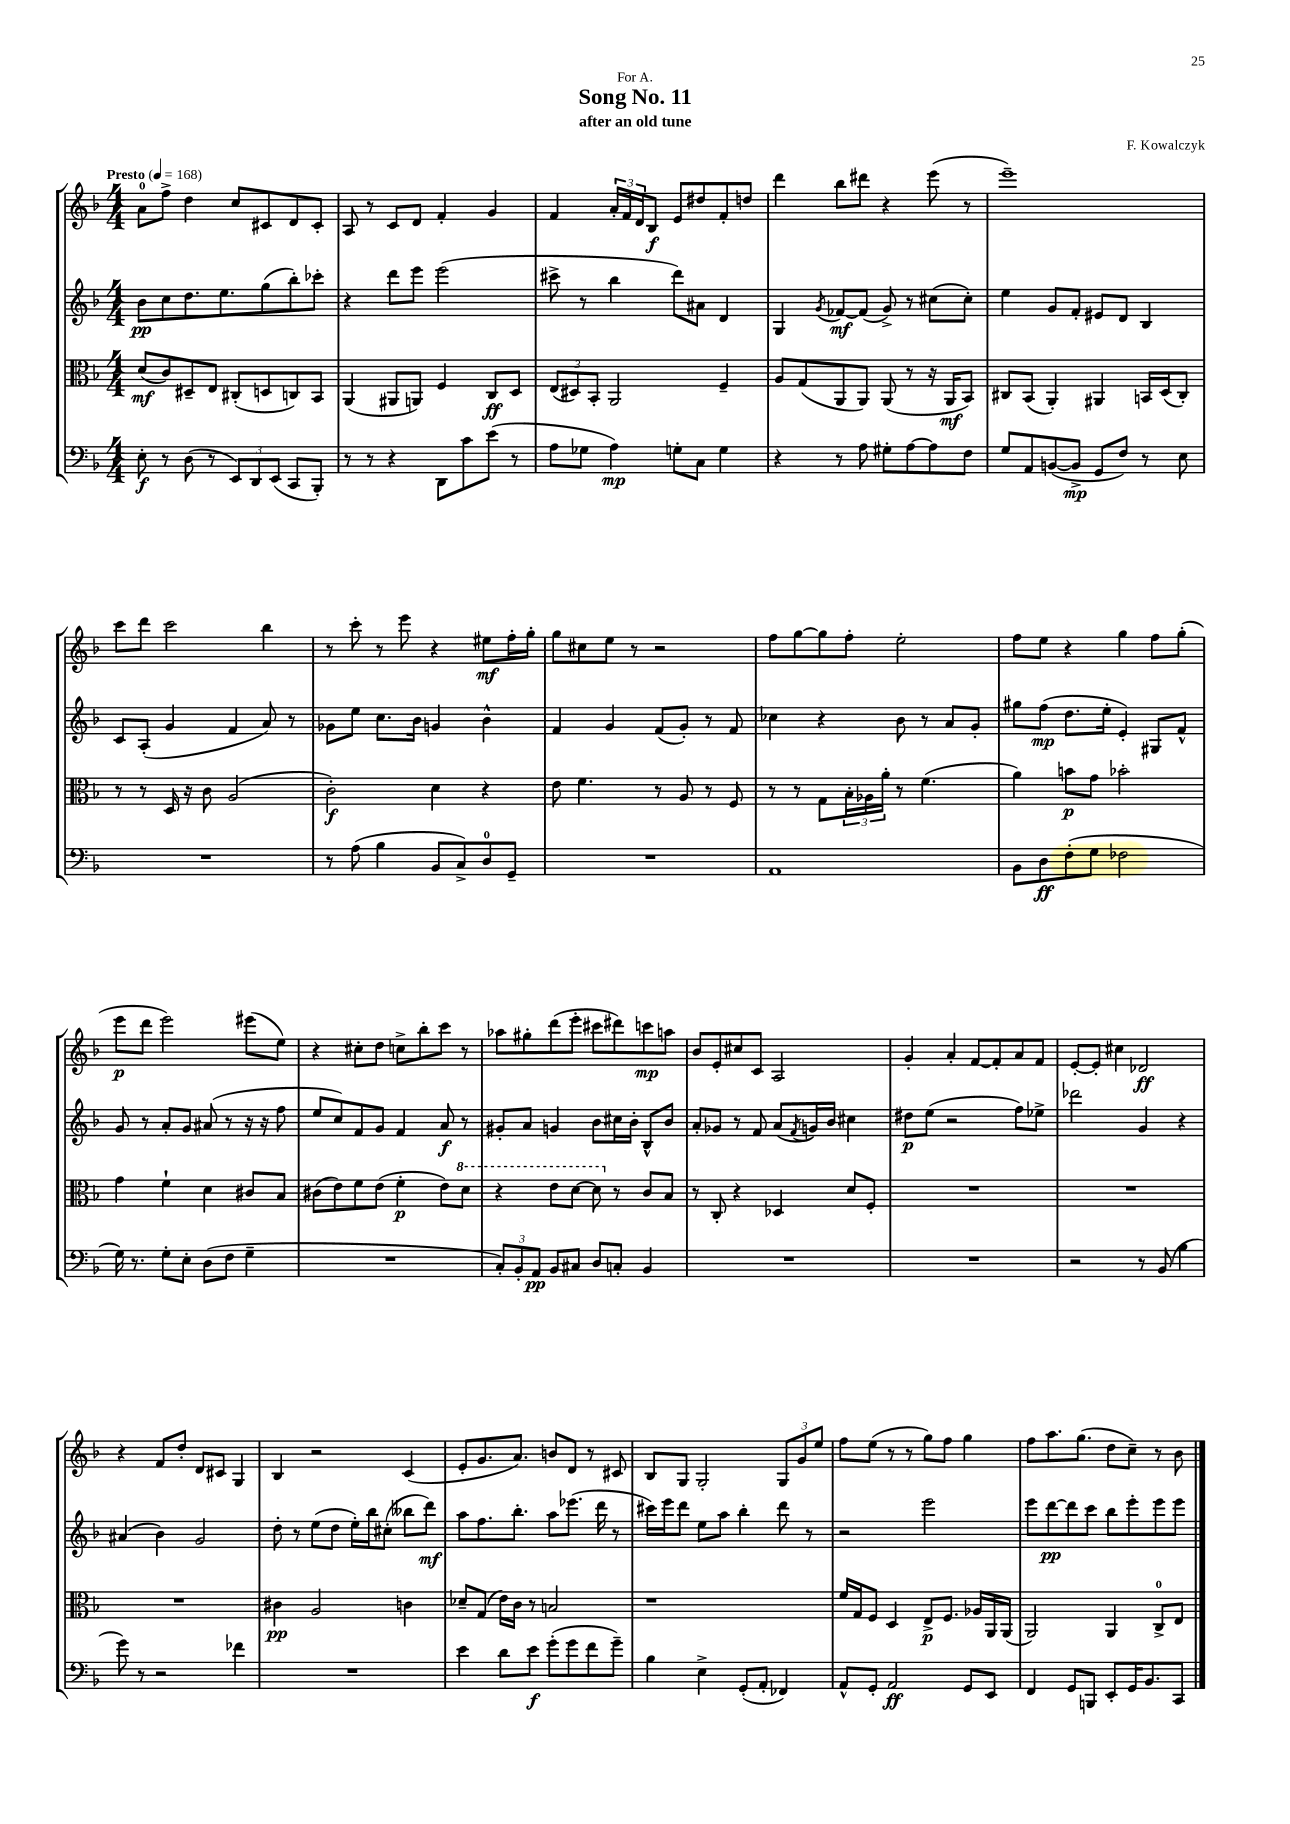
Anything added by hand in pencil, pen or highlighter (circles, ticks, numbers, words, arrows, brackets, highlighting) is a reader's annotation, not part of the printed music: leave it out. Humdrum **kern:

**kern	**kern	**kern	**kern
*staff4	*staff3	*staff2	*staff1
*clefF4	*clefC3	*clefG2	*clefG2
*k[b-]	*k[b-]	*k[b-]	*k[b-]
*M4/4	*M4/4	*M4/4	*M4/4
*MM168	*MM168	*MM168	*MM168
8E'	(8d	8b-	8a
8r	8c)	8cc	8ff^
(8D	8D#~	8.dd	4dd
8r	8E	.	.
.	.	8.ee	.
12EE)	(8C#'	.	8cc
12DD	.	.	.
.	8D	(8gg	8c#
(12EE	.	.	.
8CC	8C)	8bb-')	8d
8BBB-')	8BB-	8ccc-'	8c#'
=	=	=	=
8r	(4AA	4r	8A
8r	.	.	8r
4r	8AA#	8ddd	8c
.	8AA)	8eee	8d
8DD	4F	(2eee	4f'
8c	.	.	.
(8e	8C	.	4g
8r	8D	.	.
=	=	=	=
8A	(12E	8ccc#^	4f
.	12D#)	.	.
8G-	.	8r	.
.	12BB-'	.	.
4A)	2AA	4bb-	24a'
.	.	.	24f
.	.	.	24d
.	.	.	8B-
8G'	.	8ddd)	8e
8C	.	8a#	8dd#
4G	4F~	4d	8f'
.	.	.	8dd
=	=	=	=
4r	8A	4G	4ddd
.	(8G	.	.
.	.	8qg	.
8r	8AA	[8f-	8bb-
8A	8AA)	(8f-]	8ddd#
8G#'	(8AA	8g^)	4r
[8A	8r	8r	.
8A]	16r	(8cc#	(8eee
.	16AA	.	.
8F	8BB-)	8cc#')	8r
=	=	=	=
8G	8C#	4ee	1eee~)
8AA	(8BB-	.	.
([8BB	4AA')	8g	.
8BB^]	.	8f'	.
8GG	4AA#	8e#	.
8F)	.	8d	.
8r	16BB	4B-	.
.	(16D	.	.
8E	8C#')	.	.
=	=	=	=
1r	8r	8c	8ccc
.	8r	(8A'	8ddd
.	16D	4g	2ccc
.	16r	.	.
.	8c	.	.
.	(2A	4f	.
.	.	8a)	4bb-
.	.	8r	.
=	=	=	=
8r	2c')	8g-	8r
(8A	.	8ee	8ccc'
4B-	.	8.cc	8r
.	.	.	8eee
.	.	16b-	.
8BB-	4d	4g	4r
8C^)	.	.	.
8D	4r	4b-^^	8ee#
8GG~	.	.	16ff'
.	.	.	16gg'
=	=	=	=
1r	8e	4f	8gg
.	4.f	.	8cc#
.	.	4g	8ee
.	.	.	8r
.	8r	(8f	2r
.	8A	8g')	.
.	8r	8r	.
.	8F	8f	.
=	=	=	=
1AA	8r	4cc-	8ff
.	8r	.	[8gg
.	8G	4r	8gg]
.	24B-'	.	8ff'
.	24A-	.	.
.	24a'	.	.
.	8r	8b-	2ee'
.	(4.f	8r	.
.	.	8a	.
.	.	8g'	.
=	=	=	=
8BB-	4a)	8gg#	8ff
8D	.	(8ff	8ee
(8F'	8b	8.dd	4r
8G	8g	.	.
.	.	16ee'	.
2F-	2b-'	4e')	4gg
.	.	8G#	8ff
.	.	8f^^	(8gg'
=	=	=	=
16G)	4g	8g	8eee
8.r	.	.	.
.	.	8r	8ddd
8G'	4f`	8a'	2eee)
8E'	.	8g	.
(8D	4d	(8a#	.
8F	.	8r	.
4G~	8c#	16r	(8eee#
.	.	16r	.
.	8B-	8ff	8ee)
=	=	=	=
1r	(8c#	8ee	4r
.	8e)	8cc)	.
.	8f	8f	8cc#'
.	(8e	8g	8dd
.	4f'	4f	8cc^
.	.	.	8bb-'
.	8e)	8a	8ccc
.	8dd	8r	8r
=	=	=	=
12C')	4r	8g#'	8aa-
12BB-'	.	.	.
.	.	8a	8gg#'
12AA	.	.	.
8BB-	8ee	4g	(8ddd
8C#	[8dd	.	8eee'
8D	8dd]	8b-	8ccc#
8C'	8r	16cc#	8ddd#)
.	.	16b-'	.
4BB-	8c	8B-^^	8ccc
.	8B-	8b-	8aa
=	=	=	=
1r	8r	8a'	8b-
.	8C'	8g-	8e'
.	4r	8r	8cc#
.	.	8f	8c
.	4D-	(8a	2A
.	.	8qf	.
.	.	16g)	.
.	.	16b-	.
.	8d	4cc#	.
.	8F'	.	.
=	=	=	=
1r	1r	8dd#	4g'
.	.	(8ee	.
.	.	2r	4a'
.	.	.	[8f
.	.	.	8f']
.	.	8ff)	8a
.	.	8ee-^	8f
=	=	=	=
2r	1r	2ddd-	[8e'
.	.	.	8e']
.	.	.	4cc#
8r	.	4g	2d-
(8BB-	.	.	.
4B-	.	4r	.
=	=	=	=
8g)	1r	(4a#	4r
8r	.	.	.
2r	.	4b-)	8f
.	.	.	8dd'
.	.	2g	8d
.	.	.	8c#
4f-	.	.	4G
=	=	=	=
1r	4c#	8dd'	4B-
.	.	8r	.
.	2A	(8ee	2r
.	.	8dd	.
.	.	16ee')	.
.	.	16bb-	.
.	.	(8cc#'	.
.	4c	8bb--	(4c
.	.	8ddd)	.
=	=	=	=
4e	8d-~	8aa	8e'
.	(8G	8.ff	8.g
8d	16e)	.	.
.	16c	8.bb-'	8.a)
8e	8r	.	.
(8g'	2B	8aa	8b
8g	.	(8.eee-	8d
8f	.	.	8r
.	.	16ddd	.
8g~)	.	8r	8c#
=	=	=	=
4B-	1r	16ccc#)	8B-
.	.	16eee	.
.	.	8ddd	8G
4E^	.	8ee	2G'
.	.	8aa	.
(8GG'	.	4bb-'	.
8AA'	.	.	.
4FF-)	.	8ddd	12G
.	.	.	12g
.	.	8r	.
.	.	.	12ee
=	=	=	=
8AA^^	16f	2r	8ff
.	16G	.	.
8GG'	8F	.	(8ee
2AA	4D	.	8r
.	.	.	8r
.	8E^	2eee	8gg)
.	8.F	.	8ff
8GG	.	.	4gg
.	16A-	.	.
8EE	16AA	.	.
.	(16AA	.	.
=	=	=	=
4FF	2AA)	8eee	8ff
.	.	[8ddd	8.aa
8GG	.	8ddd]	.
.	.	.	(8.gg
8BBB	.	8ccc	.
8EE'	4AA	8bb-	8dd
16GG	.	8eee'	8cc~)
8.BB-	.	.	.
.	8C^	8eee	8r
8CC	8E	8eee	8b-
==	==	==	==
*-	*-	*-	*-
